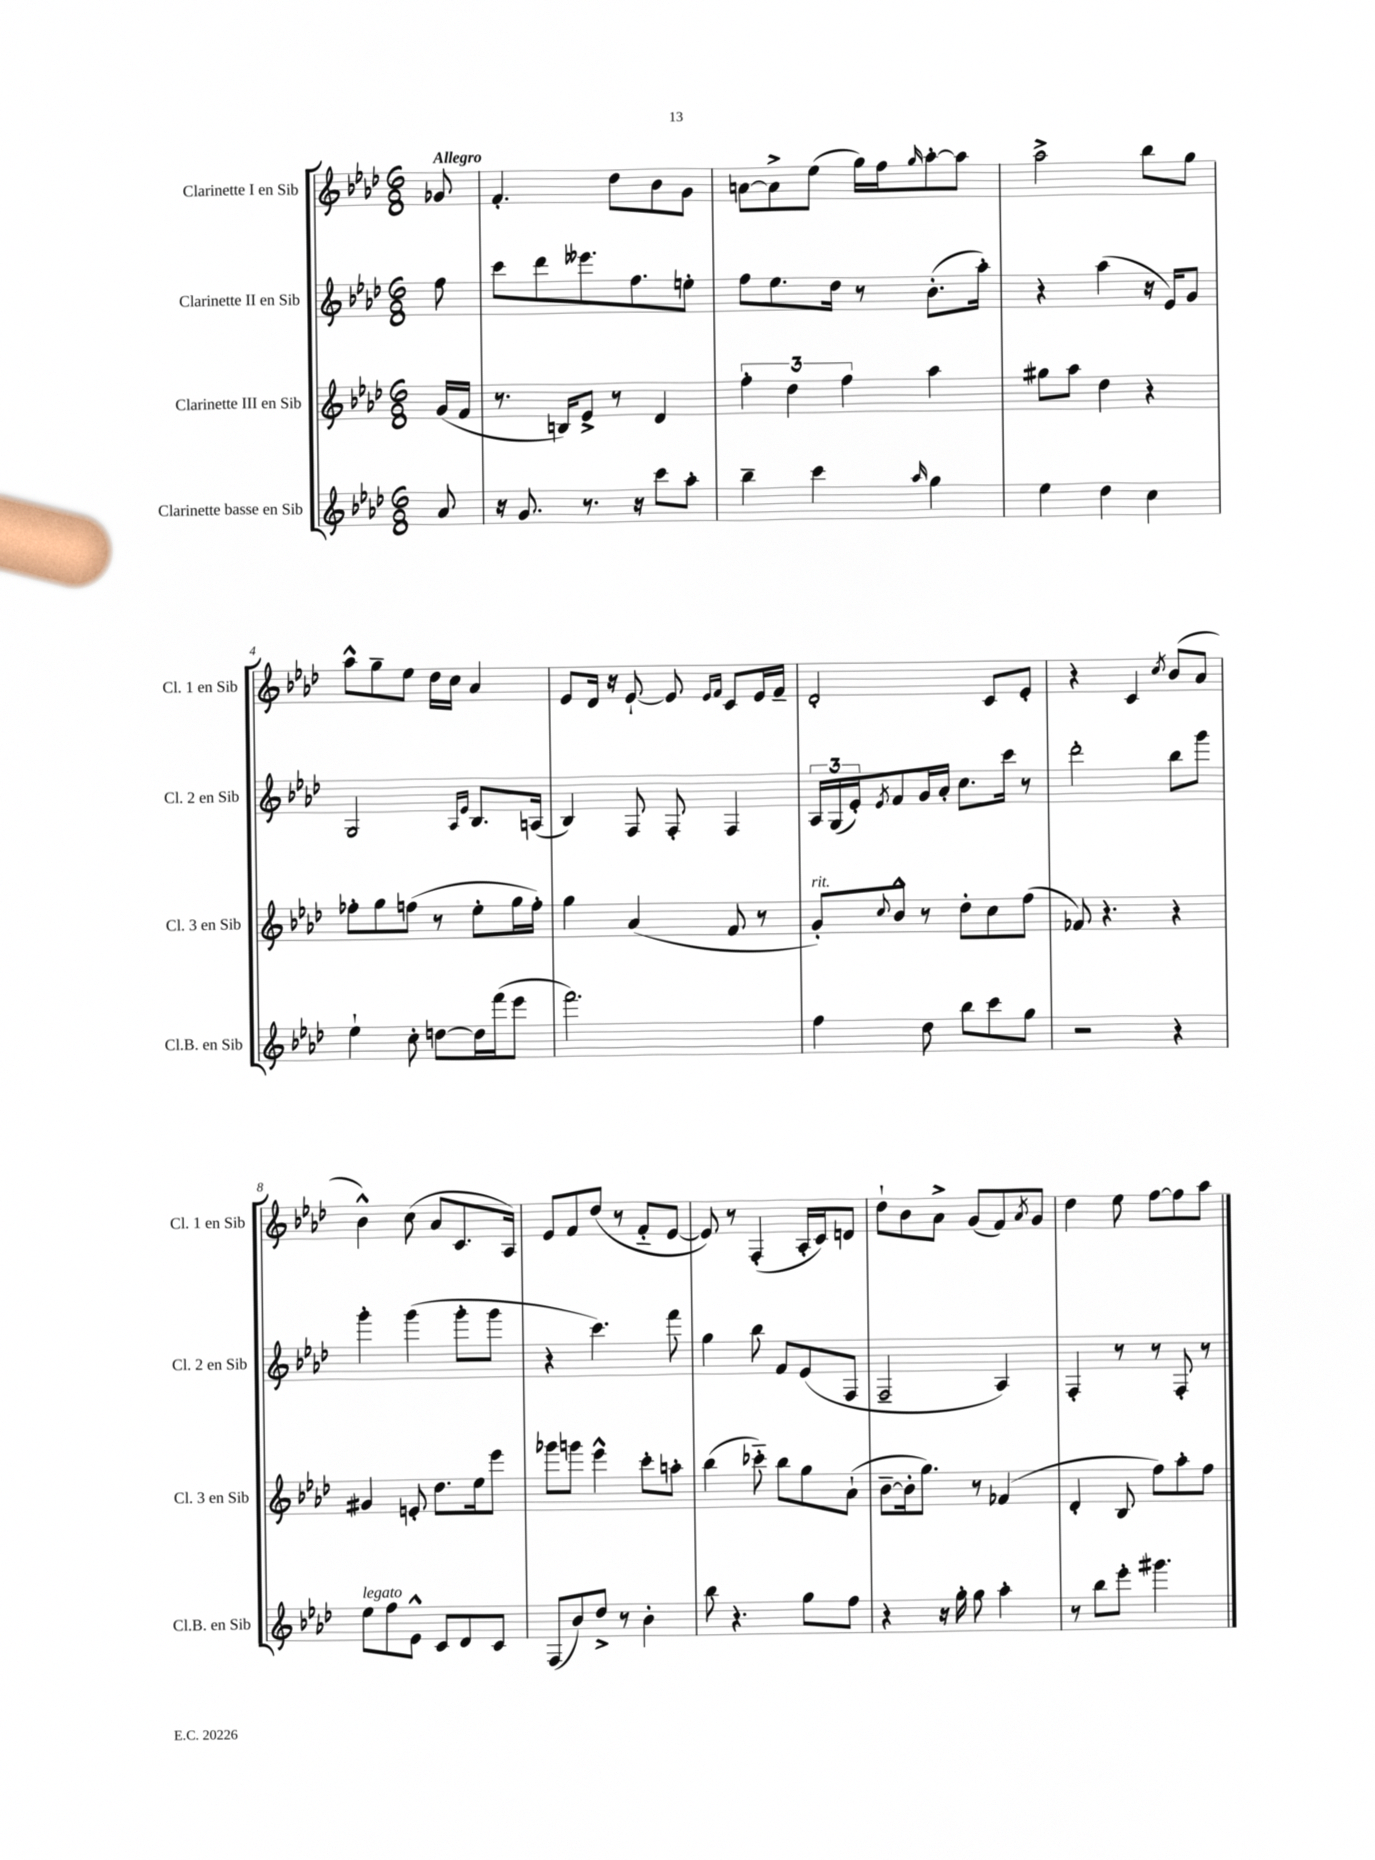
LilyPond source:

<<
\new StaffGroup <<
\new Staff = "s0" \with { instrumentName = "Clarinette I en Sib" shortInstrumentName = "Cl. 1 en Sib" } {
    \clef treble \key aes \major \numericTimeSignature \time 6/8 \partial 8 \tempo "Allegro"
    ges'8 |
    f'4.-. des''8 bes'8 g'8 |
    a'8~ a'8-> ees''8( g''16) f''16 \grace { g''16 } aes''8~-. aes''8 |
    aes''2-> bes''8 g''8 |
    aes''8-^ g''8-- ees''8 des''16 c''16 aes'4 |
    ees'8 des'16 r16 ees'8~-! ees'8 \grace { ees'16 f'16 } c'8 ees'16 f'16-- |
    des'2-. c'8 ees'8-. |
    r4 c'4 \acciaccatura { c''8 } bes'8( aes'8 |
    bes'4-^) c''8( aes'8 c'8. aes16) |
    ees'8 f'8 des''8( r8 f'8-_ ees'8~ |
    ees'8) r8 f4-.( aes16-. c'16) d'8 |
    des''8-! bes'8 aes'8-> g'8( f'8) \acciaccatura { aes'8 } g'8 |
    des''4 ees''8 f''8~ f''8 aes''8 \bar "|." |
}
\new Staff = "s1" \with { instrumentName = "Clarinette II en Sib" shortInstrumentName = "Cl. 2 en Sib" } {
    \clef treble \key aes \major \numericTimeSignature \time 6/8 \partial 8
    f''8 |
    c'''8 des'''8 eeses'''8. f''8. e''8-. |
    f''8 ees''8. des''16 r8 bes'8.-.( aes''16-.) |
    r4 aes''4( r16 ees'16) g'8 |
    g2 \grace { aes16 ees'16 } bes8. a16( |
    bes4) f8 f8-. f4 |
    \tuplet 3/2 { aes16 g16( ees'16-.) } \acciaccatura { ees'8 } f'8 g'16 aes'16-. c''8. c'''16 r8 |
    des'''2-. bes''8 g'''8 |
    g'''4-. g'''4( g'''8-. g'''8 |
    r4 c'''4.) f'''8 |
    g''4 bes''8 f'8 ees'8( f8 |
    f2-- aes4) |
    f4-. r8 r8 f8-. r8 \bar "|." |
}
\new Staff = "s2" \with { instrumentName = "Clarinette III en Sib" shortInstrumentName = "Cl. 3 en Sib" } {
    \clef treble \key aes \major \numericTimeSignature \time 6/8 \partial 8
    g'16( f'16 |
    r8. b16) ees'8-> r8 des'4 |
    \tuplet 3/2 { f''4-. des''4 f''4 } aes''4 |
    gis''8 aes''8 des''4 r4 |
    fes''8-. g''8 f''8( r8 ees''8-. g''16 f''16-.) |
    g''4 aes'4( f'8 r8 |
    g'8-.^\markup { \italic "rit." }) \appoggiatura { c''8 } bes'8-^ r8 des''8-. c''8 f''8( |
    fes'8) r4. r4 |
    gis'4 e'8-. des''8. ees''16 ees'''8 |
    ges'''8 g'''8 ees'''4-^ c'''8-. a''8-. |
    bes''4( ces'''8-_) bes''8 g''8 aes'8-!( |
    bes'8~-- bes'16-. g''8.) r8 fes'4( |
    des'4-. bes8 f''8) aes''8-. f''8 \bar "|." |
}
\new Staff = "s3" \with { instrumentName = "Clarinette basse en Sib" shortInstrumentName = "Cl.B. en Sib" } {
    \clef treble \key aes \major \numericTimeSignature \time 6/8 \partial 8
    aes'8 |
    r16 g'8. r8. r16 c'''8 aes''8-. |
    bes''4-- c'''4 \grace { aes''16 } g''4 |
    ees''4 des''4 c''4 |
    ees''4-! c''8-. d''8~ d''16 f'''16( ees'''8 |
    f'''2.) |
    f''4 des''8 bes''8 c'''8 g''8 |
    r2 r4 |
    ees''8^\markup { \italic "legato" } f''8 ees'8-^ c'8 des'8 c'8 |
    f8( bes'8) des''8-> r8 bes'4-. |
    bes''8 r4. g''8 f''8 |
    r4 r16 g''16-. g''8 aes''4-. |
    r8 bes''8 ees'''8-. gis'''4. \bar "|." |
}
>>
>>
